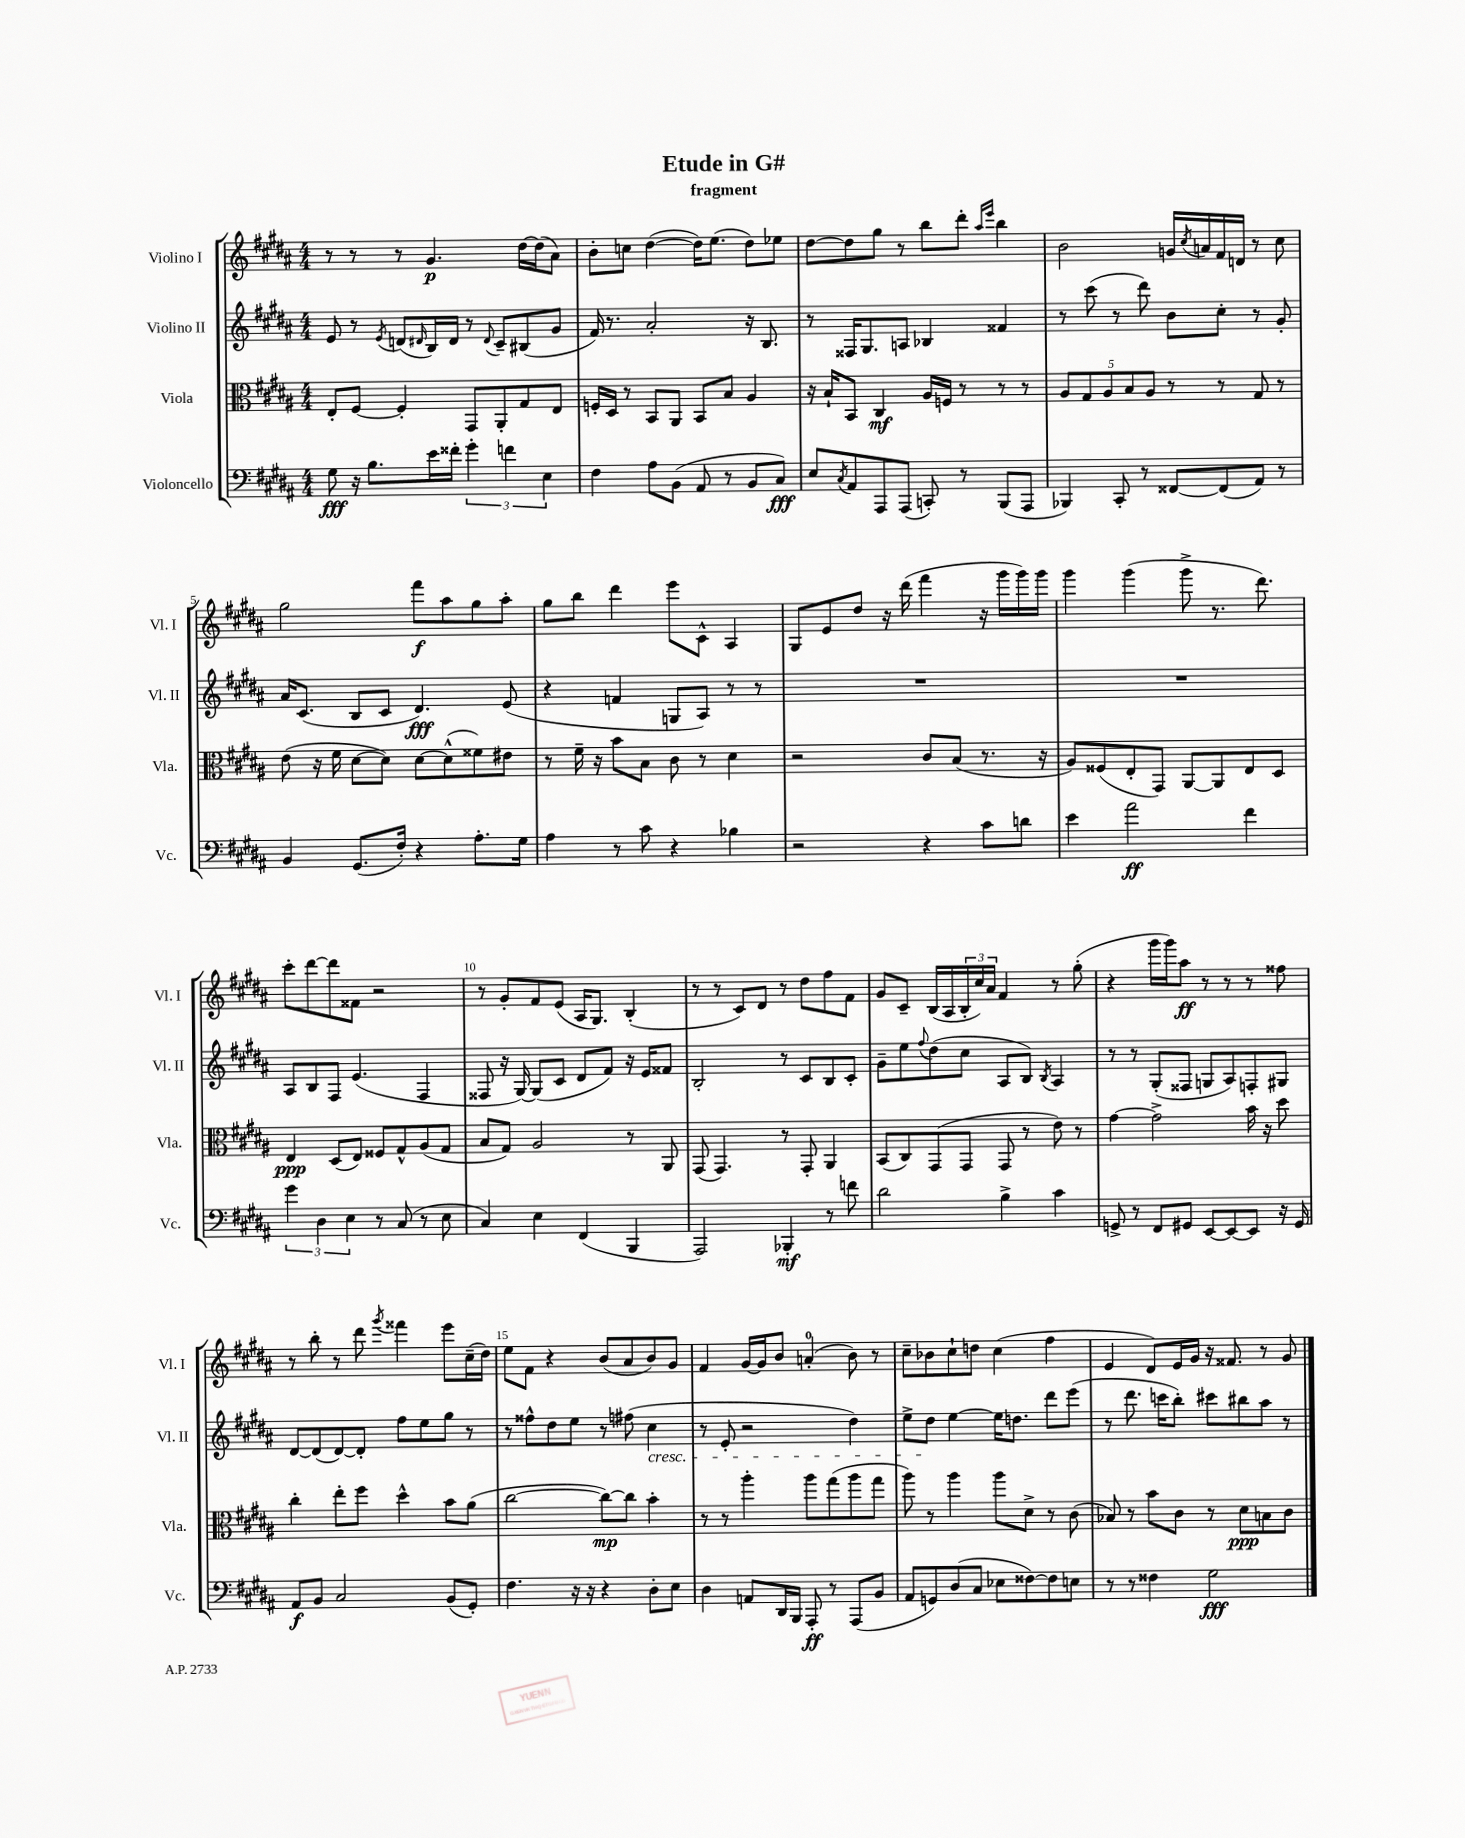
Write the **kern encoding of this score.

**kern	**kern	**kern	**kern
*staff4	*staff3	*staff2	*staff1
*clefF4	*clefC3	*clefG2	*clefG2
*k[f#c#g#d#a#]	*k[f#c#g#d#a#]	*k[f#c#g#d#a#]	*k[f#c#g#d#a#]
*M4/4	*M4/4	*M4/4	*M4/4
8G#	8E'	8e	8r
16r	[8F#	8r	8r
8.B	.	.	.
.	.	8qe	.
.	4F#']	(8d	8r
.	.	16qqd#	.
16e	.	16B)	4.g#
16f##'	.	16d#	.
6g#'	8GG#	8r	.
.	.	8qqd#	.
.	8AA#'	8c#~	.
6f	.	.	.
.	8G#	(8B#	[16dd#
.	.	.	(16dd#]
6E	.	.	.
.	8E	8g#	8a#)
=	=	=	=
4F#	16F'	16f#)	8b'
.	16D#	8.r	.
.	8r	.	8cc
8A#	8BB	2a#'	([4dd#
(8BB	8AA#	.	.
8AA#	8BB	.	16dd#])
.	.	.	(8.ee
8r	8B	.	.
8BB	4A#	16r	8dd#)
.	.	8.B	.
8C#)	.	.	8ee-
=	=	=	=
8E	16r	8r	[8dd#
.	16B`	.	.
8qC#	.	.	.
8AA#	8BB	16F##	8dd#]
.	.	8.G#	.
8AAA#	4C#	.	8gg#
(8AAA#	.	8A	8r
8CC')	16A#	4B-	8bb
.	16F	.	.
8r	8r	.	8ddd#'
.	.	.	16qqaa#
.	.	.	16qqeee
(8BBB	8r	4f##	4bb
8AAA#	8r	.	.
=	=	=	=
4BBB-)	10A#	8r	2b
.	10G#	.	.
.	.	(8ccc#	.
.	10A#	.	.
8CC#'	.	8r	.
.	10B	.	.
8r	.	8ddd#)	.
.	10A#	.	.
[8FF##	8r	8b	16g
.	.	.	8qcc#
.	.	.	16a
(8FF##]	8r	8cc#'	16f#
.	.	.	16d
8AA#)	8G#	8r	8r
8r	8r	8g#'	8cc#
=	=	=	=
4BB	(8e	16a#	2gg#
.	.	(8.c#	.
.	16r	.	.
.	16f#	.	.
(8.GG#	[8d#	8B	.
.	8d#])	8c#	.
16F#')	.	.	.
4r	[8d#	4.d#)	8fff#
.	(8d#^^]	.	8aa#
8.A#'	8f##)	.	8gg#
.	8e#	(8e	8aa#'
16G#	.	.	.
=	=	=	=
4A#	8r	4r	8gg#
.	16f#~	.	8bb
.	16r	.	.
8r	8b	4f	4ddd#
8c#	8B	.	.
4r	8c#	8G	8eee
.	8r	8A#)	8c#^^
4B-	4d#	8r	4A#
.	.	8r	.
=	=	=	=
2r	2r	1r	8G#
.	.	.	8e
.	.	.	8dd#
.	.	.	16r
.	.	.	(16ddd#
4r	8c#	.	4fff#
.	(8B	.	.
8c#	8.r	.	16r
.	.	.	16ggg#
8d	.	.	16ggg#)
.	16r	.	16ggg#
=	=	=	=
4e	8A#)	1r	4ggg#
.	(8F##	.	.
2a#	8E'	.	(4ggg#
.	8GG#)	.	.
.	[8AA#	.	8ggg#^
.	8AA#]	.	8.r
4f#	8E	.	.
.	.	.	8.ddd#)
.	8D#	.	.
=	=	=	=
6g#	4E	8A#	8ccc#'
.	.	8B	[8ddd#
6D#	.	.	.
.	(8D#	8F#	8ddd#]
6E	.	.	.
.	8E)	(4.e	8f##
8r	8F##	.	2r
(8C#	8G#^^	.	.
8r	(8A#	4F#	.
8E	8G#	.	.
=	=	=	=
4C#)	8B	8F##	8r
.	8G#)	16r	8g#'
.	.	[16G#)	.
4E	2A#	(8G#]	8f#
.	.	8c#	(8e
(4FF#	.	8d#	16A#
.	.	.	8.G#)
.	.	8f#)	.
4BBB	8r	16r	(4B'
.	.	16e	.
.	8AA#	8f##	.
=	=	=	=
2AAA#)	(8GG#	2B'	8r
.	4.GG#)	.	8r
.	.	.	8c#)
.	.	.	8d#
4BBB-'	8r	8r	8r
.	8GG#'	8c#	8dd#
8r	4AA#	8B	8ff#
8f	.	8c#'	8f#
=	=	=	=
2d#	(8BB	8g#~	8g#
.	8C#)	8ee	8c#~
.	.	8qqff#	.
.	(8GG#	(8dd#	(16B
.	.	.	16A#
.	8GG#	8cc#	24B'
.	.	.	24cc#)
.	.	.	24a#
4B^	8GG#	8A#	4f#
.	8r	8B)	.
.	.	8qB	.
4c#	8e)	4A#	8r
.	8r	.	(8gg#'
=	=	=	=
8GG^	[4g#	8r	4r
8r	.	8r	.
8FF#	2g#^]	(8G#'	16ggg#
.	.	.	16ggg#)
8GG#	.	8F##	8aa#
[8EE	.	8G	8r
8EE_	.	8A#)	8r
8EE]	16b	8F'	8r
.	16r	.	.
16r	8dd#	8G#	8ff##
16GG#	.	.	.
=	=	=	=
8AA#	4cc#'	[8d#	8r
8BB	.	(8d#]	8bb'
2C#	8ee'	[8d#)	8r
.	8ff#	8d#']	8ddd#
.	.	.	8qggg#
.	4dd#^^	8ff#	4fff##
.	.	8ee	.
(8BB	8b	8gg#	8eee
8GG#')	(8a#	8r	(16cc#~
.	.	.	16dd#)
=	=	=	=
4.F#	[2cc#	8r	8ee
.	.	8ff##^^	8f#
.	.	8dd#	4r
16r	.	8ee	.
16r	.	.	.
4r	8cc#_)	8r	(8b
.	8cc#]	(8ff#	8a#
8D#'	4b'	4cc#	8b)
8E	.	.	8g#
=	=	=	=
4D#	8r	8r	4f#
.	8r	8e'	.
8AA	4aa#'	2r	[16g#
.	.	.	16g#]
16DD#	.	.	8b
16BBB	.	.	.
8AAA#'	8aa#	.	(4a'
8r	(8gg#	.	.
(8AAA#	8aa#	4dd#)	8b)
8BB	8gg#	.	8r
=	=	=	=
8AA#	8aa#)	8ee^	8cc#~
8GG)	8r	8dd#	8b-
(8D#	4aa#	[4ee	8cc#`
8C#	.	.	8dd
8E-	8aa#	16ee]	(4cc#
.	.	8.dd	.
[8F##)	8d#^	.	.
8F##]	8r	8ddd#	4ff#
8E	(8c#	(8eee	.
=	=	=	=
8r	8B-)	8r	4e
8r	8r	8.ddd#	.
4F##	8b	.	8d#)
.	.	16ccc	.
.	8c#	8bb')	16e
.	.	.	16g#
2G#	8r	8ccc#	16r
.	.	.	8.f##
.	8d#	8bb#	.
.	8B	8aa#	8r
.	8c#	8r	8g#
==	==	==	==
*-	*-	*-	*-
